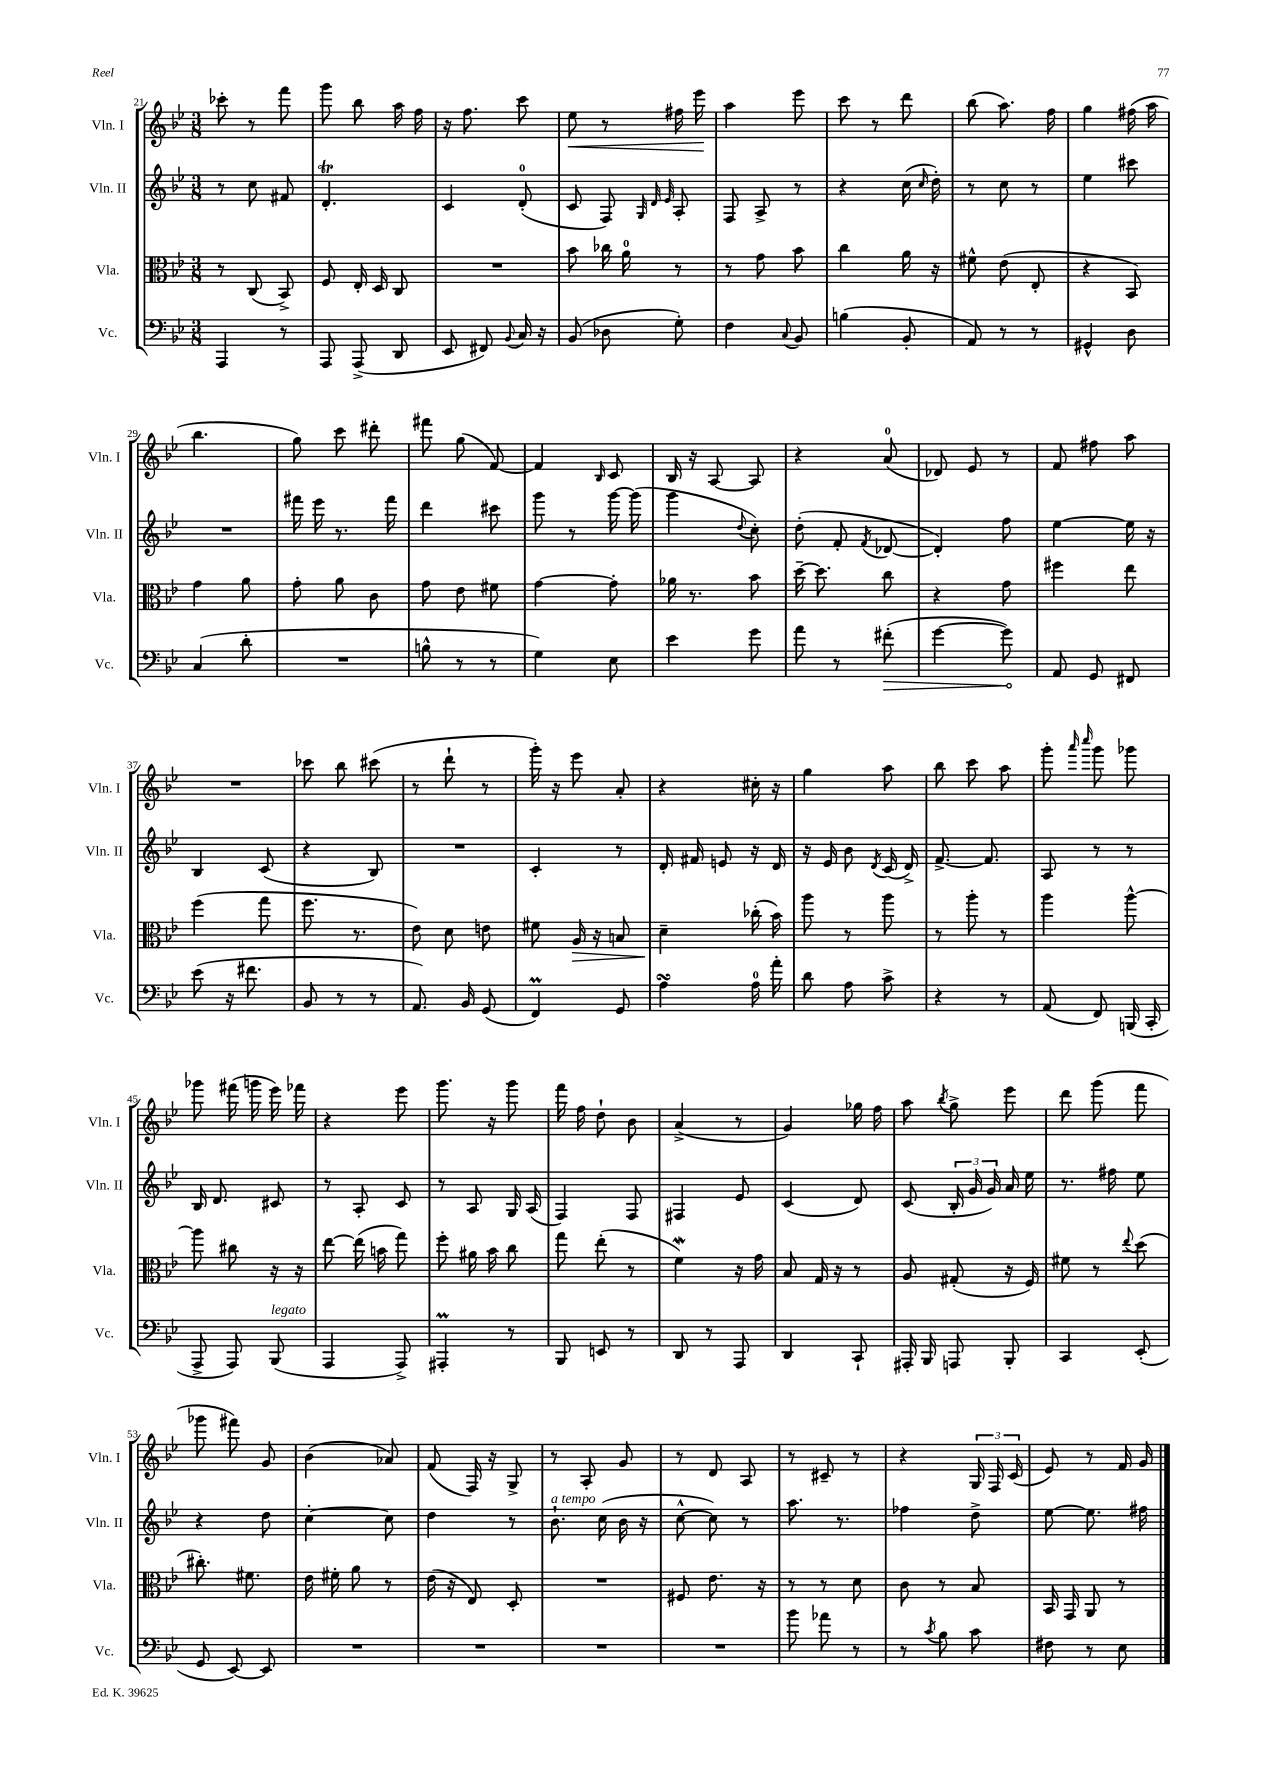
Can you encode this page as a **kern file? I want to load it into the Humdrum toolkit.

**kern	**kern	**kern	**kern
*staff4	*staff3	*staff2	*staff1
*clefF4	*clefC3	*clefG2	*clefG2
*k[b-e-]	*k[b-e-]	*k[b-e-]	*k[b-e-]
*M3/8	*M3/8	*M3/8	*M3/8
4AAA	8r	8r	8ccc-'
.	(8C	8cc	8r
8r	8BB-^)	8f#	8fff
=	=	=	=
8AAA	8F	4.d'	8ggg
(8AAA^	16E-'	.	8bb-
.	16D	.	.
8DD	8C	.	16aa
.	.	.	16ff
=	=	=	=
8EE-	4.r	4c	16r
.	.	.	8.ff
8FF#)	.	.	.
8qqBB-	.	.	.
16C	.	(8d'	8ccc
16r	.	.	.
=	=	=	=
(8BB-	8b-	8c	8ee-
8D-	16cc-	8F)	8r
.	16a	.	.
.	.	32qqG	.
.	.	32qqd	.
.	.	32qqe-	.
8G')	8r	8A'	16ff#
.	.	.	16eee-
=	=	=	=
4F	8r	8F	4aa
.	8g	8A^	.
8qqC	.	.	.
8BB-	8b-	8r	8eee-
=	=	=	=
(4B	4cc	4r	8ccc
.	.	.	8r
8BB-'	16a	(16cc	8ddd
.	.	16qqcc	.
.	16r	16dd')	.
=	=	=	=
8AA)	8f#^^	8r	(8bb-
8r	(8e-	8cc	8.aa)
8r	8E-'	8r	.
.	.	.	16ff
=	=	=	=
4GG#^^	4r	4ee-	4gg
8D	8BB-)	8ccc#	(16ff#
.	.	.	16aa
=	=	=	=
(4C	4g	4.r	4.bb-
8d'	8a	.	.
=	=	=	=
4.r	8g'	16fff#	8gg)
.	.	16eee-	.
.	8a	8.r	8ccc
.	8c	.	8ddd#'
.	.	16fff#	.
=	=	=	=
8B^^	8g	4ddd	8fff#
8r	8e-	.	(8gg
8r	8f#	8ccc#	[8f)
=	=	=	=
4G)	[4g	8ggg	4f]
.	.	8r	.
.	.	.	16qqB-
8E-	8g']	[16ggg	8c
.	.	(16ggg]	.
=	=	=	=
4e-	16a-	4ggg	16B-
.	8.r	.	16r
.	.	.	[8A
.	.	8qqdd	.
8g	8b-	8cc')	8A]
=	=	=	=
8a	[16dd~	(8dd'	4r
.	8.dd]	.	.
8r	.	8f'	.
.	.	8qf	.
(8f#'	8cc	[8d-	(8a
=	=	=	=
[4g	4r	4d-'])	8d-)
.	.	.	8e-
8g])	8g	8ff	8r
=	=	=	=
8AA	4ff#	[4ee-	8f
8GG	.	.	8ff#
8FF#	8ee-	16ee-]	8aa
.	.	16r	.
=	=	=	=
(8e-	(4ff	4B-	4.r
16r	.	.	.
8.f#	.	.	.
.	8gg	(8c	.
=	=	=	=
8BB-	8.ff	4r	8ccc-
8r	.	.	8bb-
.	8.r	.	.
8r	.	8B-)	(8ccc#
=	=	=	=
8.AA)	8e-)	4.r	8r
.	8d	.	8ddd`
16BB-	.	.	.
(8GG	8e	.	8r
=	=	=	=
4FF)	8f#	4c'	16ggg')
.	.	.	16r
.	16A	.	8eee-
.	16r	.	.
8GG	8B	8r	8a'
=	=	=	=
4A	4d~	16d'	4r
.	.	16f#	.
.	.	8e	.
16A	(16cc-'	16r	16cc#'
16a'	16b-)	16d	16r
=	=	=	=
8d	8aa	16r	4gg
.	.	16e-	.
8A	8r	8b-	.
.	.	8qd	.
8c^	8aa	(16c	8aa
.	.	16d^)	.
=	=	=	=
4r	8r	[8.f^	8bb-
.	8aa'	.	8ccc
.	.	8.f]	.
8r	8r	.	8aa
=	=	=	=
(8AA	4aa	8A	8ggg'
.	.	.	16qqaaa
.	.	.	16qqcccc
8FF)	.	8r	8ggg
(16BBB	[8aa^^	8r	8ggg-
16CC'	.	.	.
=	=	=	=
8AAA^	8aa]	16B-	8ggg-
.	.	8.d	.
8AAA)	8cc#	.	(16fff#
.	.	.	16ggg
(8BBB-	16r	8c#	16eee-)
.	16r	.	16fff-
=	=	=	=
4AAA	[8ee-	8r	4r
.	(16ee-]	8A'	.
.	16b	.	.
8AAA^)	8gg)	8c	8eee-
=	=	=	=
4AAA#'	8ff'	8r	8.ggg
.	16a#	8A	.
.	16b-	.	16r
8r	8cc	16G	8ggg
.	.	(16A	.
=	=	=	=
8BBB-	8gg	4F)	16fff
.	.	.	16ff
8EE	(8ee-'	.	8dd`
8r	8r	8F	8b-
=	=	=	=
8DD	4f)	4F#	(4a^
8r	.	.	.
8AAA	16r	8e-	8r
.	16g	.	.
=	=	=	=
4DD	8B-	(4c	4g)
.	16G	.	.
.	16r	.	.
8CC`	8r	8d)	16gg-
.	.	.	16ff
=	=	=	=
16AAA#'	8A	(8c	8aa
16BBB-	.	.	.
.	.	.	8qbb-
8AAA	(8G#'	24B-'	8gg^
.	.	24g	.
.	.	24g)	.
8BBB-'	16r	16a	8eee-
.	16F)	16ee-	.
=	=	=	=
4CC	8f#	8.r	8ddd
.	8r	.	(8ggg
.	.	16ff#	.
.	8qqee-	.	.
(8EE-'	(8dd	8ee-	8fff
=	=	=	=
8GG	8.cc#')	4r	8ggg-
[8EE-)	.	.	8fff#)
.	8.f#	.	.
8EE-]	.	8dd	8g
=	=	=	=
4.r	16e-	[4cc'	(4b-
.	16f#'	.	.
.	8a	.	.
.	8r	8cc]	8a-)
=	=	=	=
4.r	(16e-	4dd	(8f
.	16r	.	.
.	8E-)	.	16F)
.	.	.	16r
.	8D'	8r	8G^
=	=	=	=
4.r	4.r	8.b-`	8r
.	.	.	8A'
.	.	(16cc	.
.	.	16b-	8g
.	.	16r	.
=	=	=	=
4.r	8F#	[8cc^^	8r
.	8.e-	8cc])	8d
.	.	8r	8A
.	16r	.	.
=	=	=	=
8b-	8r	8.aa	8r
8a-	8r	.	8c#~
.	.	8.r	.
8r	8d	.	8r
=	=	=	=
8r	8c	4ff-	4r
8qc	.	.	.
8B-	8r	.	.
8c	8B-	8dd^	24G
.	.	.	24F
.	.	.	(24c
=	=	=	=
8F#	16BB-	[8ee-	8e-)
.	16GG	.	.
8r	8AA	8.ee-]	8r
8E-	8r	.	16f
.	.	16ff#	16g
==	==	==	==
*-	*-	*-	*-
